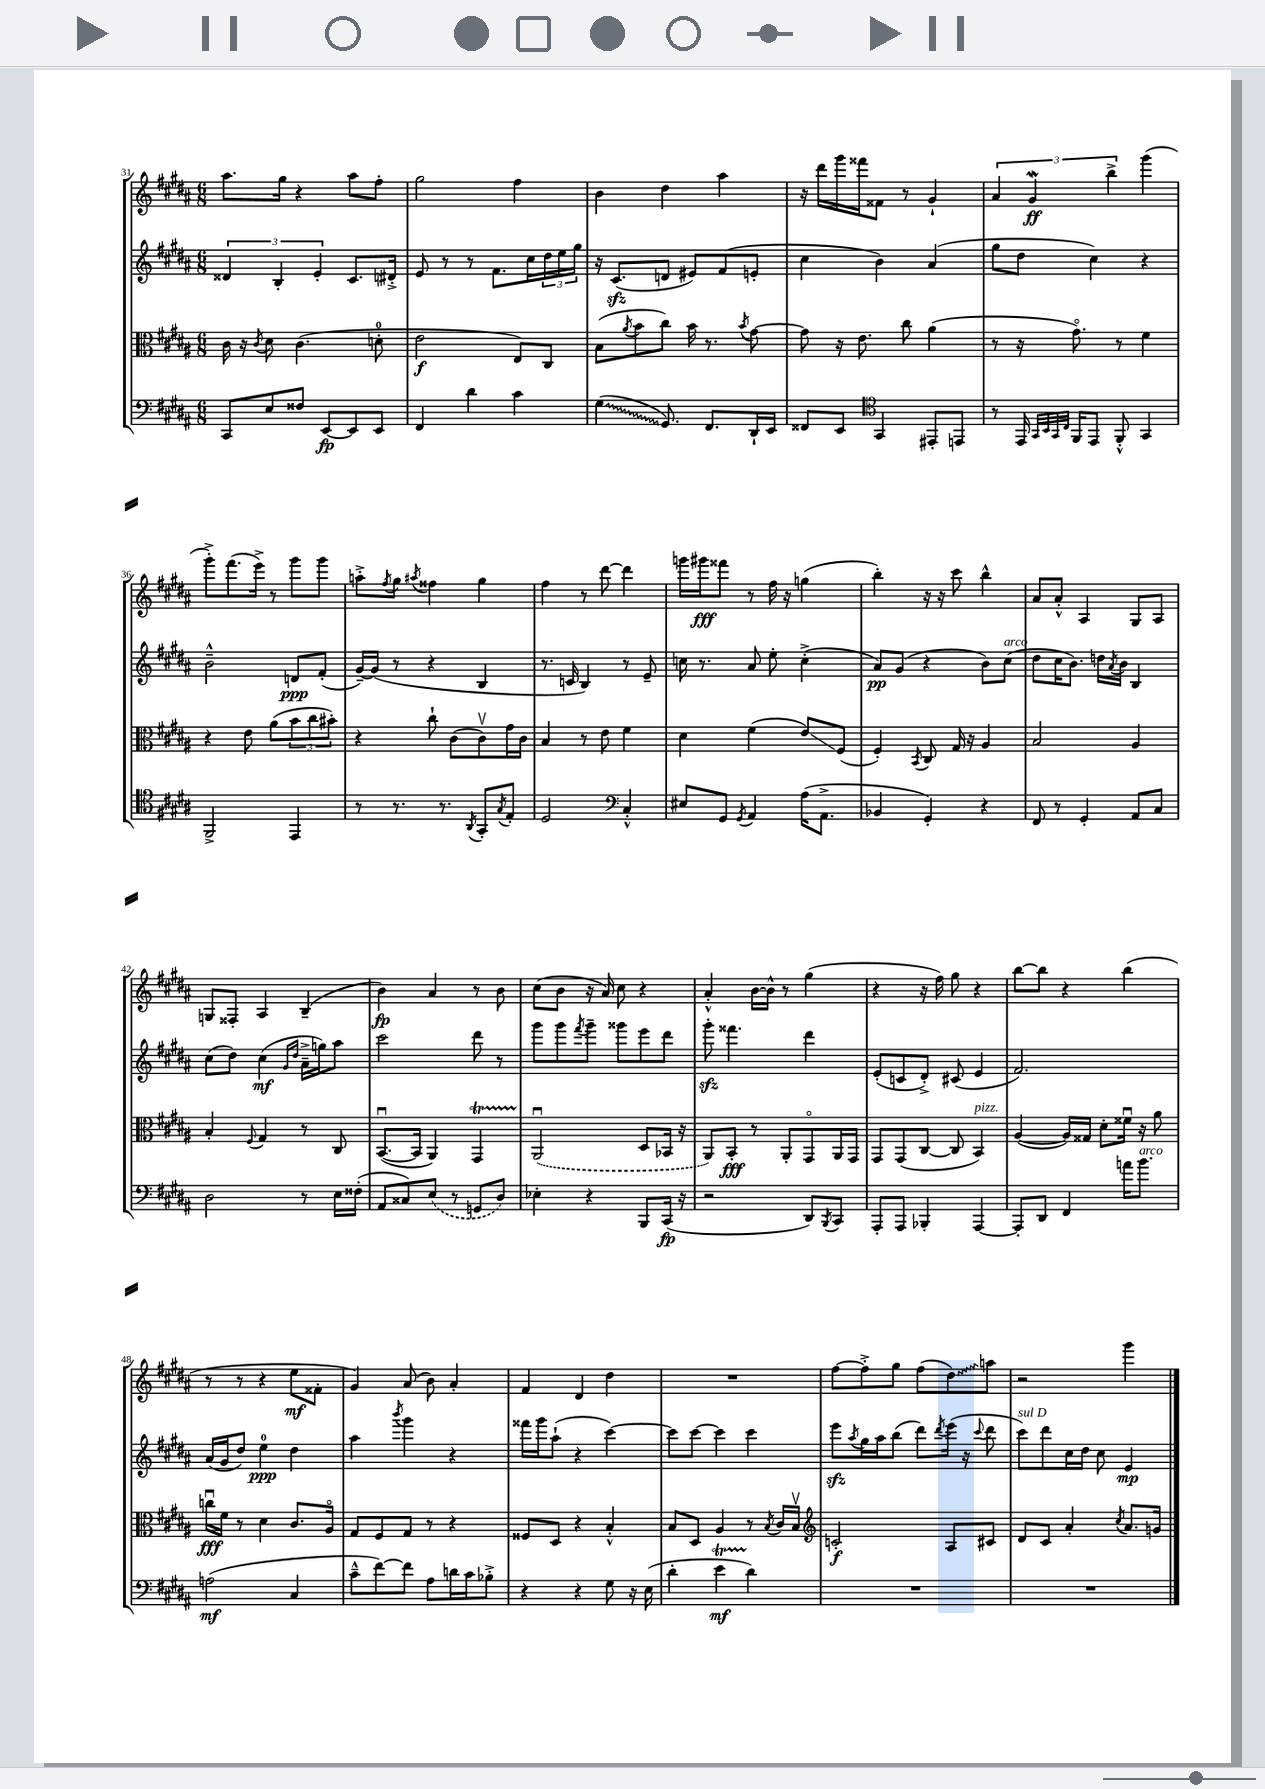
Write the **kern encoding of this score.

**kern	**kern	**kern	**kern
*staff4	*staff3	*staff2	*staff1
*clefF4	*clefC3	*clefG2	*clefG2
*k[f#c#g#d#a#]	*k[f#c#g#d#a#]	*k[f#c#g#d#a#]	*k[f#c#g#d#a#]
*M6/8	*M6/8	*M6/8	*M6/8
8CC#	16c#	6d##	8.aa#
.	16r	.	.
.	8qc#	.	.
8E	8d#	.	.
.	.	6B'	.
.	.	.	16gg#
8F##	(4.c#	.	4r
.	.	6e'	.
[8EE	.	.	.
8EE]	.	8.c#	8aa#
8EE	8d'	.	8ff#'
.	.	16d#'^	.
=	=	=	=
4FF#	2e	8e	2gg#
.	.	8r	.
4d#	.	8r	.
.	.	8.f#	.
4c#	8E)	.	4ff#
.	.	16cc#	.
.	8C#	24dd#	.
.	.	24ee	.
.	.	24gg#	.
=	=	=	=
(4G#	(8B	16r	4b
.	.	(8.c#	.
.	8qa#	.	.
.	8b	.	.
8.GG#)	8cc#)	8d	4dd#
.	16b	8e#)	.
8.FF#	8.r	.	.
.	.	(8f#	4aa#
.	8qb	.	.
16DD#`	[8g#	8e'	.
16EE	.	.	.
=	=	=	=
8FF##	8g#]	4cc#	16r
.	.	.	16ddd#
8EE	16r	.	16ggg#
.	8.e	.	16fff##
*clefC4	*	*	*
4GG#	.	4b)	8f##
.	8cc#	.	8r
8EE#'	(4a#	(4a#	4g#`
8EE	.	.	.
=	=	=	=
8r	8r	8gg#	6a#
16EE	16r	8dd#	.
.	.	.	6g#
32qqGG#	.	.	.
32qqBB	.	.	.
32qqGG#	.	.	.
32qqC#	.	.	.
16FF#	8.g#o)	.	.
8EE	.	4cc#)	.
.	.	.	6bb^
8FF#'^^	8r	.	.
4GG#	4f#	4r	(4ggg#
=	=	=	=
2FF#^	4r	2b~^^	8ggg#'^)
.	.	.	(8.fff#
.	8e	.	.
.	.	.	16eee^)
.	(8a#	.	8r
4EE	12b	8d	8ggg#
.	12cc#	.	.
.	.	(8f#'	8ggg#
.	12b#')	.	.
=	=	=	=
8r	4r	[16g#~)	8aa'^
.	.	(16g#]	.
.	.	.	8qff#
8.r	.	8r	8gg#
.	.	.	8qaa#
.	8cc#`	4r	4ff##
8.r	.	.	.
.	(8c#	.	.
8qAA#	.	.	.
8GG#'	8c#v)	4B	4gg#
8qG#	.	.	.
8E'	16g#	.	.
.	16c#	.	.
=	=	=	=
2D#	4B	8.r	4ff#
.	.	16c	.
.	8r	4B)	8r
.	8e	.	[8ddd#
*clefF4	*	*	*
4C#'^^	4f#	8r	4ddd#]
.	.	8e~	.
=	=	=	=
8E#	4d#	16cc	16ggg
.	.	8.r	16ggg#
8GG#	.	.	8fff##
8qGG#	.	.	.
4AA#	(4f#	8a#	8r
.	.	8ee'	16ff#
.	.	.	16r
(16A#	8e)	(4cc'^	(4gg
8.AA#^	.	.	.
.	(8F#	.	.
=	=	=	=
4BB-	4F#')	8a#)	4bb')
.	.	(8g#	.
.	8qBB	.	.
4GG#')	8C#	4r	16r
.	.	.	16r
.	16G#	.	8ccc#
.	16r	.	.
4r	4A#	8b)	4bb^^
.	.	(8cc#	.
=	=	=	=
8FF#	2B	8dd#	8a#
8r	.	16cc#	8a#'^^
.	.	8.b)	.
4GG#'	.	.	4A#
.	.	16dd	.
.	.	8qa#	.
.	.	16b	.
8AA#	4A#	4B	8G#
8C#	.	.	8A#
=	=	=	=
2D#	4B'	(8cc#	8G
.	.	8dd#)	8F##'
.	8qqF#	.	.
.	4G#	(4cc#	4A#
.	.	16qqg#	.
.	.	16qqdd#	.
8r	8r	16a#~^	(4B~
.	.	16gg)	.
16E	8C#	8aa#	.
(16F##'	.	.	.
=	=	=	=
8AA#	([8.BBu	2ccc#	4b)
8C##)	.	.	.
.	16BB]	.	.
(8E	4AA#)	.	4a#
8r	.	.	.
8GG	4GG#	8ddd#	8r
8D#)	.	8r	8b
=	=	=	=
4E-'	(2AA#u	8ggg#	(8cc#
.	.	8ggg#	8b
.	.	8qfff#	.
4r	.	8ggg#~	16r
.	.	.	16a#)
.	.	8ggg##	8cc#
8BBB	8D#	8eee	4r
(16CC#	16BB-	8ddd#	.
16r	16r	.	.
=	=	=	=
2r	8AA#)	8ggg#'	4a#'^^
.	8BB'	4.fff##	.
.	8r	.	[16b
.	.	.	16b^^]
.	8AA#'	.	8r
8DD#)	8GG#o	4ddd#	(4gg#
8qBBB	.	.	.
8CC#	16AA#	.	.
.	16GG#	.	.
=	=	=	=
8AAA#'	8GG#	(8e'	4r
8AAA#	(8GG#	8c	.
4BBB-'	[8C#	8d#'^)	16r
.	.	.	16ff#)
.	8C#]	(8c#	8gg#
[4AAA#	4BB)	4e	4r
=	=	=	=
8AAA#']	([4A#	2.f#)	[8bb
8DD#	.	.	8bb]
4FF#	16A#])	.	4r
.	16G##	.	.
.	8d#'	.	.
16a	16f##u	.	(4bb
8.b	16r	.	.
.	8a#	.	.
=	=	=	=
(2A	16ccu	(16a#	8r
.	16f#	16g#	.
.	8r	8dd#)	8r
.	4d#	4ee	4r
4C#	8.c#	4dd#	8ee
.	.	.	8f##'
.	16A#o	.	.
=	=	=	=
8c#~^^	8G#	4aa#	4g#)
[8f#)	8F#	.	.
.	.	8qbbb	.
8f#]	8G#	4ggg#	(8a#
8A#	8r	.	8b)
16d	4r	4r	4a#'
16c#	.	.	.
8B-'^	.	.	.
=	=	=	=
4r	8F##	16fff##	4f#
.	.	16ggg#	.
.	8D#	(8aa#`	.
4r	4r	4r	4d#
8G#	4B'^^	[4ccc#)	4dd#
16r	.	.	.
(16E	.	.	.
=	=	=	=
4d#'	8B	8ccc#]	2.r
.	8D#	[8ccc#	.
4e	4A#	4ccc#]	.
4d#)	8r	4ccc#	.
.	8qB	.	.
.	16c#	.	.
.	16Bv	.	.
=	=	=	=
*	*clefG2	*	*
2.r	2c'	8eee	[8ff#
.	.	8qaa#	.
.	.	16gg#	8ff#'^]
.	.	16aa#	.
.	.	(8bb	8gg#
.	.	8ddd#)	(8ff#
.	.	8qddd#	.
.	8A#	(16eee	8dd#)
.	.	16r	.
.	.	8qqccc#	.
.	8c#	8ddd#	8aa
=	=	=	=
2.r	8d#	8ccc#)	2r
.	8c#	8ddd#	.
.	4a#'	16cc#	.
.	.	16dd#	.
.	.	8cc#	.
.	8qcc#	.	.
.	8.a#	4e	4ggg#
.	16g	.	.
==	==	==	==
*-	*-	*-	*-
